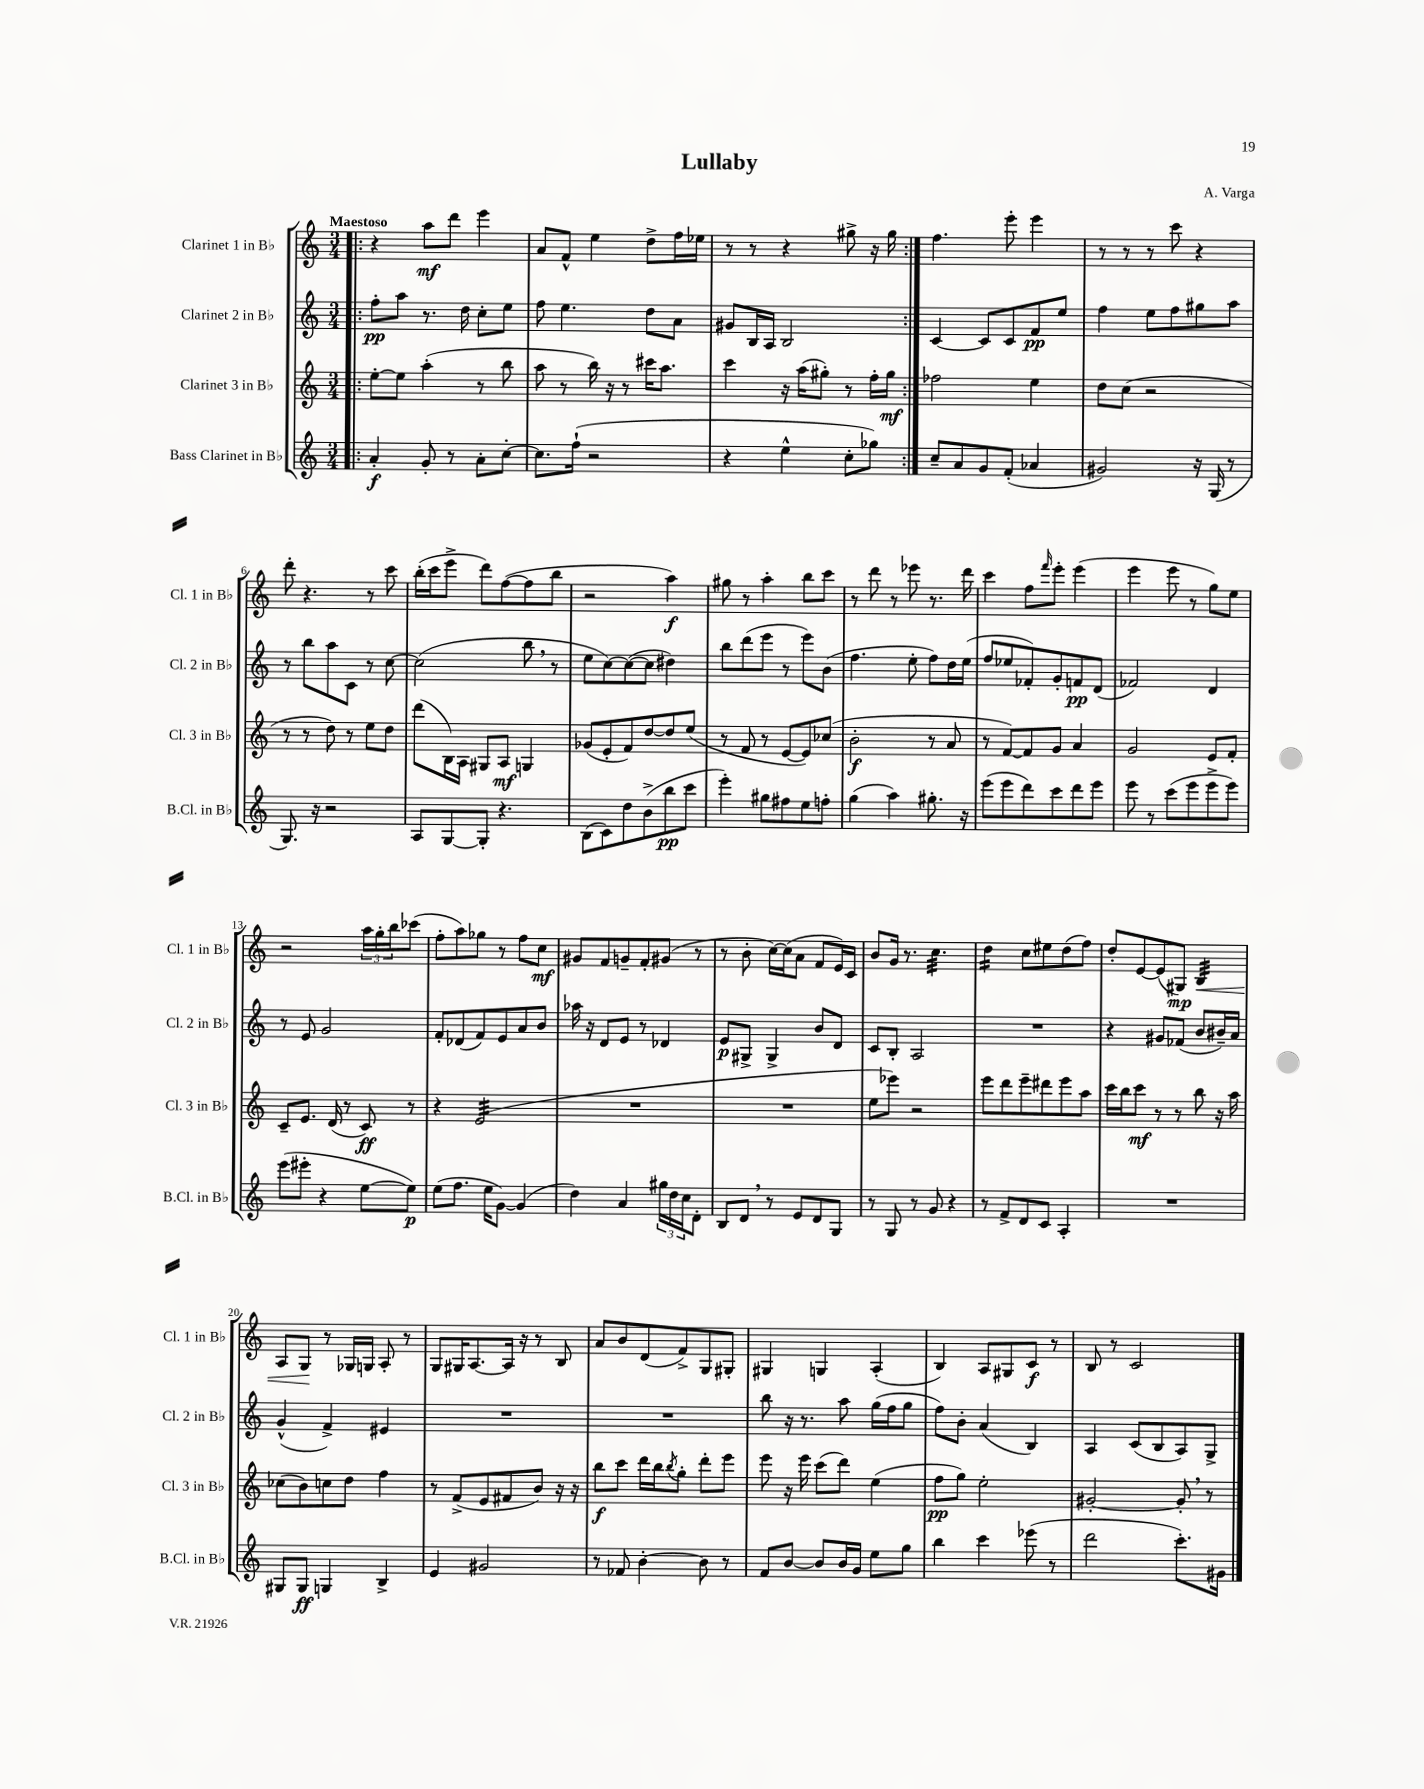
\header { title = "Lullaby" composer = "A. Varga" }
<<
\new StaffGroup <<
\new Staff = "s0" \with { instrumentName = "Clarinet 1 in Bb" shortInstrumentName = "Cl. 1 in Bb" } {
    \clef treble \key c \major \numericTimeSignature \time 3/4 \tempo "Maestoso"
    \repeat volta 2 { \bar ".|:" r4 a''8\mf d'''8 e'''4 |
    a'8 f'8-^ e''4 d''8-> f''16 ees''16 |
    r8 r8 r4 gis''8-> r16 gis''16 | }
    f''4. e'''8-. e'''4 |
    r8 r8 r8 c'''8 r4 |
    d'''8-. r4. r8 c'''8 |
    b''16-.( c'''16 e'''8-> d'''8) f''8~( f''8 b''8 |
    r2 a''4\f) |
    gis''8 r8 a''4-. b''8 c'''8 |
    r8 d'''8 r8 ees'''8 r8. d'''16 |
    c'''4 f''8 \grace { f'''16 } e'''8-. e'''4( |
    e'''4 e'''8 r8 g''8) e''8 |
    r2 \tuplet 3/2 { a''16 g''16-. b''16 } ces'''8( |
    f''8-. a''8) ges''8 r8 f''8 c''8\mf |
    gis'8 f'8 g'8-- f'8-. gis'8( r8 |
    r8 b'8-. c''16~) c''16( a'8 f'8 e'16) c'16 |
    b'8 g'16 r8. c''4.:32 |
    d''4:16 c''8 eis''8 d''8( f''8) |
    d''8-. e'8~ e'8( gis8\mp) b4:32\< |
    a8 g8\! r8 ges16 g16 a8-. r8 |
    g8 gis16 a8.~ a16 r16 r8 b8 |
    a'8 b'8 d'8( f'8->) g8 gis8-. |
    gis4 g4 a4-.( |
    b4) a8 gis8 c'8\f r8 |
    b8 r8 c'2 \bar "|." |
}
\new Staff = "s1" \with { instrumentName = "Clarinet 2 in Bb" shortInstrumentName = "Cl. 2 in Bb" } {
    \clef treble \key c \major \numericTimeSignature \time 3/4
    \repeat volta 2 { \bar ".|:" f''8-.\pp a''8 r8. d''16 c''8-. e''8 |
    f''8 e''4. d''8 a'8 |
    gis'8 b16 a16 b2 | }
    c'4~ c'8 c'8 f'8\pp e''8 |
    f''4 e''8 f''8 gis''8 a''8 |
    r8 b''8 a''8 c'8 r8 c''8~ |
    c''2( b''8 \breathe r8 |
    e''8 c''8~) c''8~( c''8 dis''4) |
    b''8 d'''8( e'''8 r8 e'''8) b'8( |
    f''4. e''8-. f''8) d''16 e''16( |
    f''8 ees''8 fes'8-.) g'8-. f'8\pp d'8( |
    fes'2) d'4 |
    r8 e'8 g'2 |
    f'8-. des'8( f'8) e'8 a'8 b'8 |
    aes''16 r16 d'8 e'8 r8 des'4 |
    e'8\p gis8-> gis4-> b'8 d'8 |
    c'8 b8-. a2 |
    R2. |
    r4 gis'8 fes'8( b'8 bis'16--) a'16 |
    g'4-^( f'4->) eis'4 |
    R2. |
    R2. |
    b''8 r16 r8. a''8 g''16( f''16 g''8 |
    f''8) b'8-. a'4( b4) |
    a4 c'8( b8 a8) g8-> \bar "|." |
}
\new Staff = "s2" \with { instrumentName = "Clarinet 3 in Bb" shortInstrumentName = "Cl. 3 in Bb" } {
    \clef treble \key c \major \numericTimeSignature \time 3/4
    \repeat volta 2 { \bar ".|:" e''8~-. e''8 a''4-.( r8 b''8 |
    a''8 r8 b''16) r16 r8 cis'''16 a''8. |
    c'''4 r16 a''16( gis''8-.) r8 f''16-. gis''16\mf | }
    fes''2 e''4 |
    d''8 c''8( r2 |
    r8 r8 d''8) r8 e''8 d''8 |
    d'''8( b16) a16 gis8 a8\mf g4 |
    ges'8( e'8-. f'8) d''8~ d''8 e''8( |
    r8 f'8 r8 e'8~ e'8) ces''8( |
    b'2-.\f r8 a'8 |
    r8 f'8~) f'8 g'8 a'4 |
    g'2 e'8 f'8-. |
    c'8-- e'8. d'16( r8 c'8\ff) r8 |
    r4 e'2:32( |
    R2. |
    R2. |
    e''8 ees'''8) r2 |
    e'''8 d'''8 e'''8-- dis'''8 e'''8 a''8 |
    c'''16 b''16 c'''8\mf r8 r8 b''8 r16 a''16 |
    ces''8( b'8) c''8 d''8 f''4 |
    r8 f'8->( e'8 fis'8 b'8) r16 r16 |
    b''8\f c'''8 d'''16 b''16 \acciaccatura { b''8 } g''8-. d'''8-. e'''8 |
    e'''8 r16 e'''16 c'''8( d'''8) e''4( |
    f''8\pp g''8) e''2-. |
    gis'2~-. gis'8-. \breathe r8 \bar "|." |
}
\new Staff = "s3" \with { instrumentName = "Bass Clarinet in Bb" shortInstrumentName = "B.Cl. in Bb" } {
    \clef treble \key c \major \numericTimeSignature \time 3/4
    \repeat volta 2 { \bar ".|:" a'4-.\f g'8-. r8 a'8-. c''8~-. |
    c''8. f''16-!( r2 |
    r4 e''4-^ c''8-. ges''8) | }
    c''8-- a'8 g'8 f'8-.( aes'4 |
    gis'2) r16 g16( r8 |
    g8.) r16 r2 |
    a8 g8~ g8-. r4. |
    b8( c'8) d''8 b'8->( b''8\pp c'''8 |
    e'''4-.) gis''8 fis''8 e''8 f''8-. |
    g''4( a''4) gis''8.-. r16 |
    e'''8( e'''8 d'''8) c'''8 d'''8 e'''8 |
    e'''8 r8 c'''8( e'''8 e'''8-> e'''8) |
    e'''8( eis'''8-. r4 e''8~ e''8\p) |
    e''8( f''8. e''16 g'8~) g'4( |
    d''4) a'4 \tuplet 3/2 { gis''16 d''16 c''16 } d'8-. |
    b8 d'8 \breathe r8 e'8 d'8 g8 |
    r8 g8 r8 g'8 r4 |
    r8 f'8-> d'8 c'8 a4-. |
    R2. |
    gis8 gis8\ff g4 b4-> |
    e'4 gis'2 |
    r8 fes'8 b'4~-. b'8 r8 |
    f'8 b'8~ b'8 b'16 g'16 e''8 g''8 |
    b''4 c'''4 ees'''8( r8 |
    d'''2 c'''8.-.) gis'16 \bar "|." |
}
>>
>>
